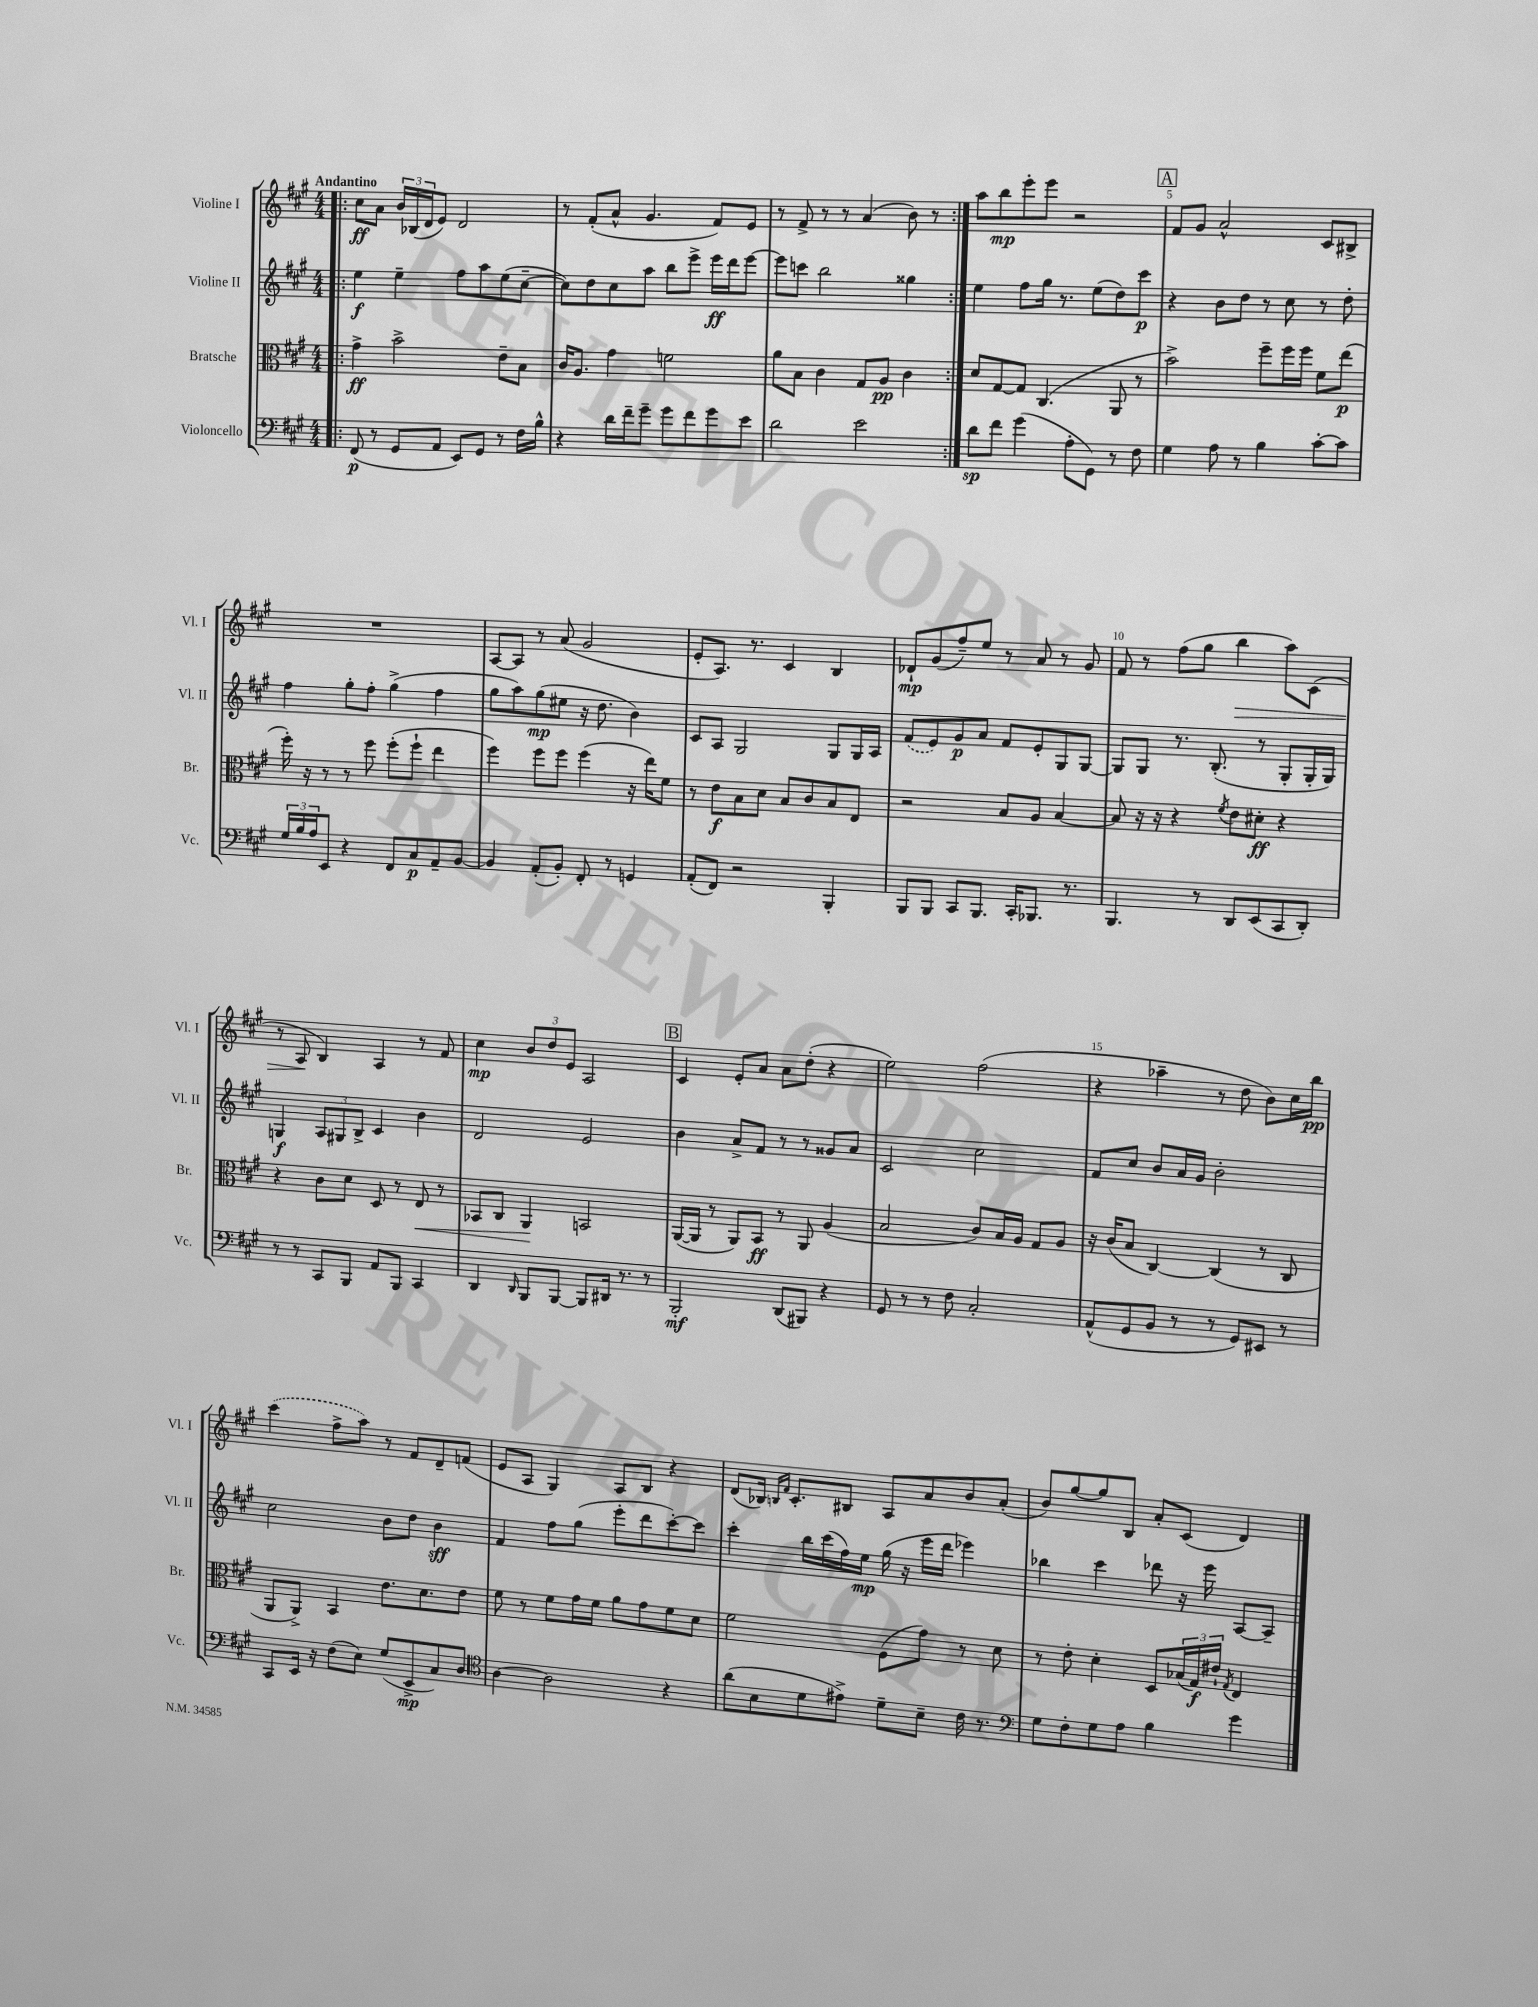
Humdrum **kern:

**kern	**kern	**kern	**kern
*staff4	*staff3	*staff2	*staff1
*clefF4	*clefC3	*clefG2	*clefG2
*k[f#c#g#]	*k[f#c#g#]	*k[f#c#g#]	*k[f#c#g#]
*M4/4	*M4/4	*M4/4	*M4/4
=!|:	=!|:	=!|:	=!|:
(8FF#	4g#^	4ee	8cc#
8r	.	.	8a
8GG#	2b^	4ee~	24b
.	.	.	(24B-
.	.	.	24d
8AA	.	.	8e)
8EE)	.	8ff#	2d
8GG#	.	8aa	.
8r	8e~	(8ee	.
16F#	8B	[8cc#~	.
16B^^	.	.	.
=	=	=	=
4r	16c#	8cc#])	8r
.	8.A	.	.
.	.	8dd	(8f#'
16d	4g#	8cc#	8a^^
16f#~	.	.	.
8g#~	.	8aa	4.g#
8g#	2f	8bb	.
8f#	.	8eee^	.
8g#	.	16eee	8f#)
.	.	16ddd	.
8e	.	[8eee	8e
=	=	=	=
2d	8a	8eee]	8r
.	8B	8ccc	8f#^
.	4c#	2bb	8r
.	.	.	8r
2e	8G#	.	(4a
.	8A	.	.
.	4c#	4gg##	8b)
.	.	.	8r
=:|!	=:|!	=:|!	=:|!
8d	8d	4ee	8aa
8f#	[8G#	.	8bb
(4g#	8G#]	8ff#	8eee'
.	(4.C#	16gg#	8eee
.	.	8.r	.
8A'	.	.	2r
8GG#)	.	(8ee	.
8r	8AA	8dd)	.
8F#	8r	8ccc#	.
=	=	=	=
4G#	2b^)	4r	8f#
.	.	.	8g#
8A	.	8b	2a^^
8r	.	8dd	.
4B	8ff#~	8r	.
.	16ff#	8cc#	.
.	16ff#	.	.
[8c#'	8f#	8r	8c#
8c#]	(8ee	8dd'	8B#^
=	=	=	=
24G#	16ff#')	4ff#	1r
24B	.	.	.
.	16r	.	.
24A	.	.	.
8EE	8r	.	.
4r	8r	8gg#'	.
.	8ff#	8ff#'	.
8FF#	(8ff#'	(4gg#^	.
8C#	8ff#`	.	.
8AA~	4ee	4ff#	.
[8BB	.	.	.
=	=	=	=
4BB]	4ff#)	8gg#	[8A
.	.	8aa)	8A]
(8AA'	8ff#	(8gg#	8r
8BB')	8ff#	8ee#	(8a
8FF#'	(4ff#	16r	2g#
.	.	8.dd	.
8r	.	.	.
4GG	16r	4b)	.
.	16ee)	.	.
.	8f#	.	.
=	=	=	=
(8AA'	8r	8c#	8e'
8FF#)	8e	8A	8.A)
2r	8B	2G#	.
.	.	.	8.r
.	8d	.	.
.	8B	.	4c#
.	8c#	.	.
4BBB'	8B	8G#	4B
.	8E	16G#	.
.	.	16A	.
=	=	=	=
8BBB	2r	(8f#	8d-`
8BBB	.	8e)	(8g#
8CC#	.	8g#	8ff#~)
8.BBB	.	8a	8ee
.	8B	8f#	8r
16CC#'	.	.	.
8.BBB-	8A	8e'	8a
.	[4B	8G#	8r
8.r	.	.	.
.	.	[8G#	8g#
=	=	=	=
4.BBB	8B]	8G#]	8f#
.	16r	8G#	8r
.	16r	.	.
.	4r	8.r	(8ff#
8r	.	.	8gg#
.	.	(8.B'	.
.	8qf#	.	.
8DD	8e	.	4bb
(8EE	8d#'	8r	.
8CC#	4r	8G#'	8aa)
8DD')	.	16G#'	(8c#
.	.	16G#)	.
=	=	=	=
8r	4r	4G	8r
8r	.	.	8A
8CC#	8c#	12A	4B)
.	.	12G#	.
8BBB	8d	.	.
.	.	12B^	.
8AA	8D	4c#	4A
8BBB	8r	.	.
4CC#	8E	4b	8r
.	8r	.	8f#
=	=	=	=
4DD	8BB-	2d	4cc#
.	8C#	.	.
16qqDD	.	.	.
8BBB	4AA	.	12b
.	.	.	12dd
[8BBB	.	.	.
.	.	.	12e
8BBB]	2BB	2e	2A
16DD#	.	.	.
8.r	.	.	.
8r	.	.	.
=	=	=	=
2BBB'	([16AA	4b	4c#
.	16AA]	.	.
.	8r	.	.
.	8AA)	8a^	8e'
.	8BB	8f#	8a
(8DD	8r	8r	8a
8BBB#)	8AA	8r	(8dd'
4r	(4A	8g##	4r
.	.	8a	.
=	=	=	=
8GG#	2B	2c#	2ee)
8r	.	.	.
8r	.	.	.
8F#	.	.	.
2C#'	8c#)	2cc#	(2ff#
.	16B	.	.
.	16A	.	.
.	8G#	.	.
.	8A	.	.
=	=	=	=
(8AA^^	16r	8f#	4r
.	(16c#	.	.
8GG#	8B	8cc#	.
8BB	[4C#)	8b	4aa-~
8r	.	16a	.
.	.	16g#	.
8r	(4C#]	2b'	8r
8GG#)	.	.	8dd
8EE#	8r	.	8b)
8r	8C#	.	16cc#
.	.	.	16bb
=	=	=	=
8CC#	8AA	2cc#	(4ccc#
16EE	8AA^)	.	.
16r	.	.	.
(8F#	4BB	.	8ff#^
8E)	.	.	8aa)
(8G#	8.e	8b	8r
8EE^	.	8dd	8f#
.	8.d	.	.
8C#)	.	4b	8d~
8D	8e	.	(8f
=	=	=	=
*clefC4	*	*	*
[4A	8f#	4f#	8e
.	8r	.	8A
2A]	8f#	8ff#	4G#)
.	16g#	(8gg#	.
.	16f#	.	.
.	8a	8eee'	8A
.	8g#	8ddd	8B
4r	8f#	[8ccc#')	4r
.	8d	8ccc#]	.
=	=	=	=
(8a	2f#	4ccc#'	(8d
8B	.	.	16B-)
.	.	.	16qqB
.	.	.	16qqf#
.	.	.	8.c#'
8d	.	16bb	.
.	.	(16ccc#	.
8e#^)	.	16ff#)	8B#
.	.	16ee	.
8d~	(8F#	(16gg#	8A
.	.	16r	.
8B~	8g#)	16eee	8a
.	.	16ddd	.
16c#	8r	4eee-)	8b
8.r	.	.	.
.	8d	.	(8a'
=	=	=	=
*clefF4	*	*	*
8G#	8r	4bb-	8b)
8F#'	8e'	.	[8gg#
8G#	4d'	4ccc#	8gg#]
8A	.	.	8B
4B	8D	8ddd-	8a'
.	(24B-	16r	(8c#
.	24G#)	.	.
.	.	16eee	.
.	24e#`	.	.
.	8qG#	.	.
4g#	4E	[8A	4d)
.	.	8A~]	.
==	==	==	==
*-	*-	*-	*-
